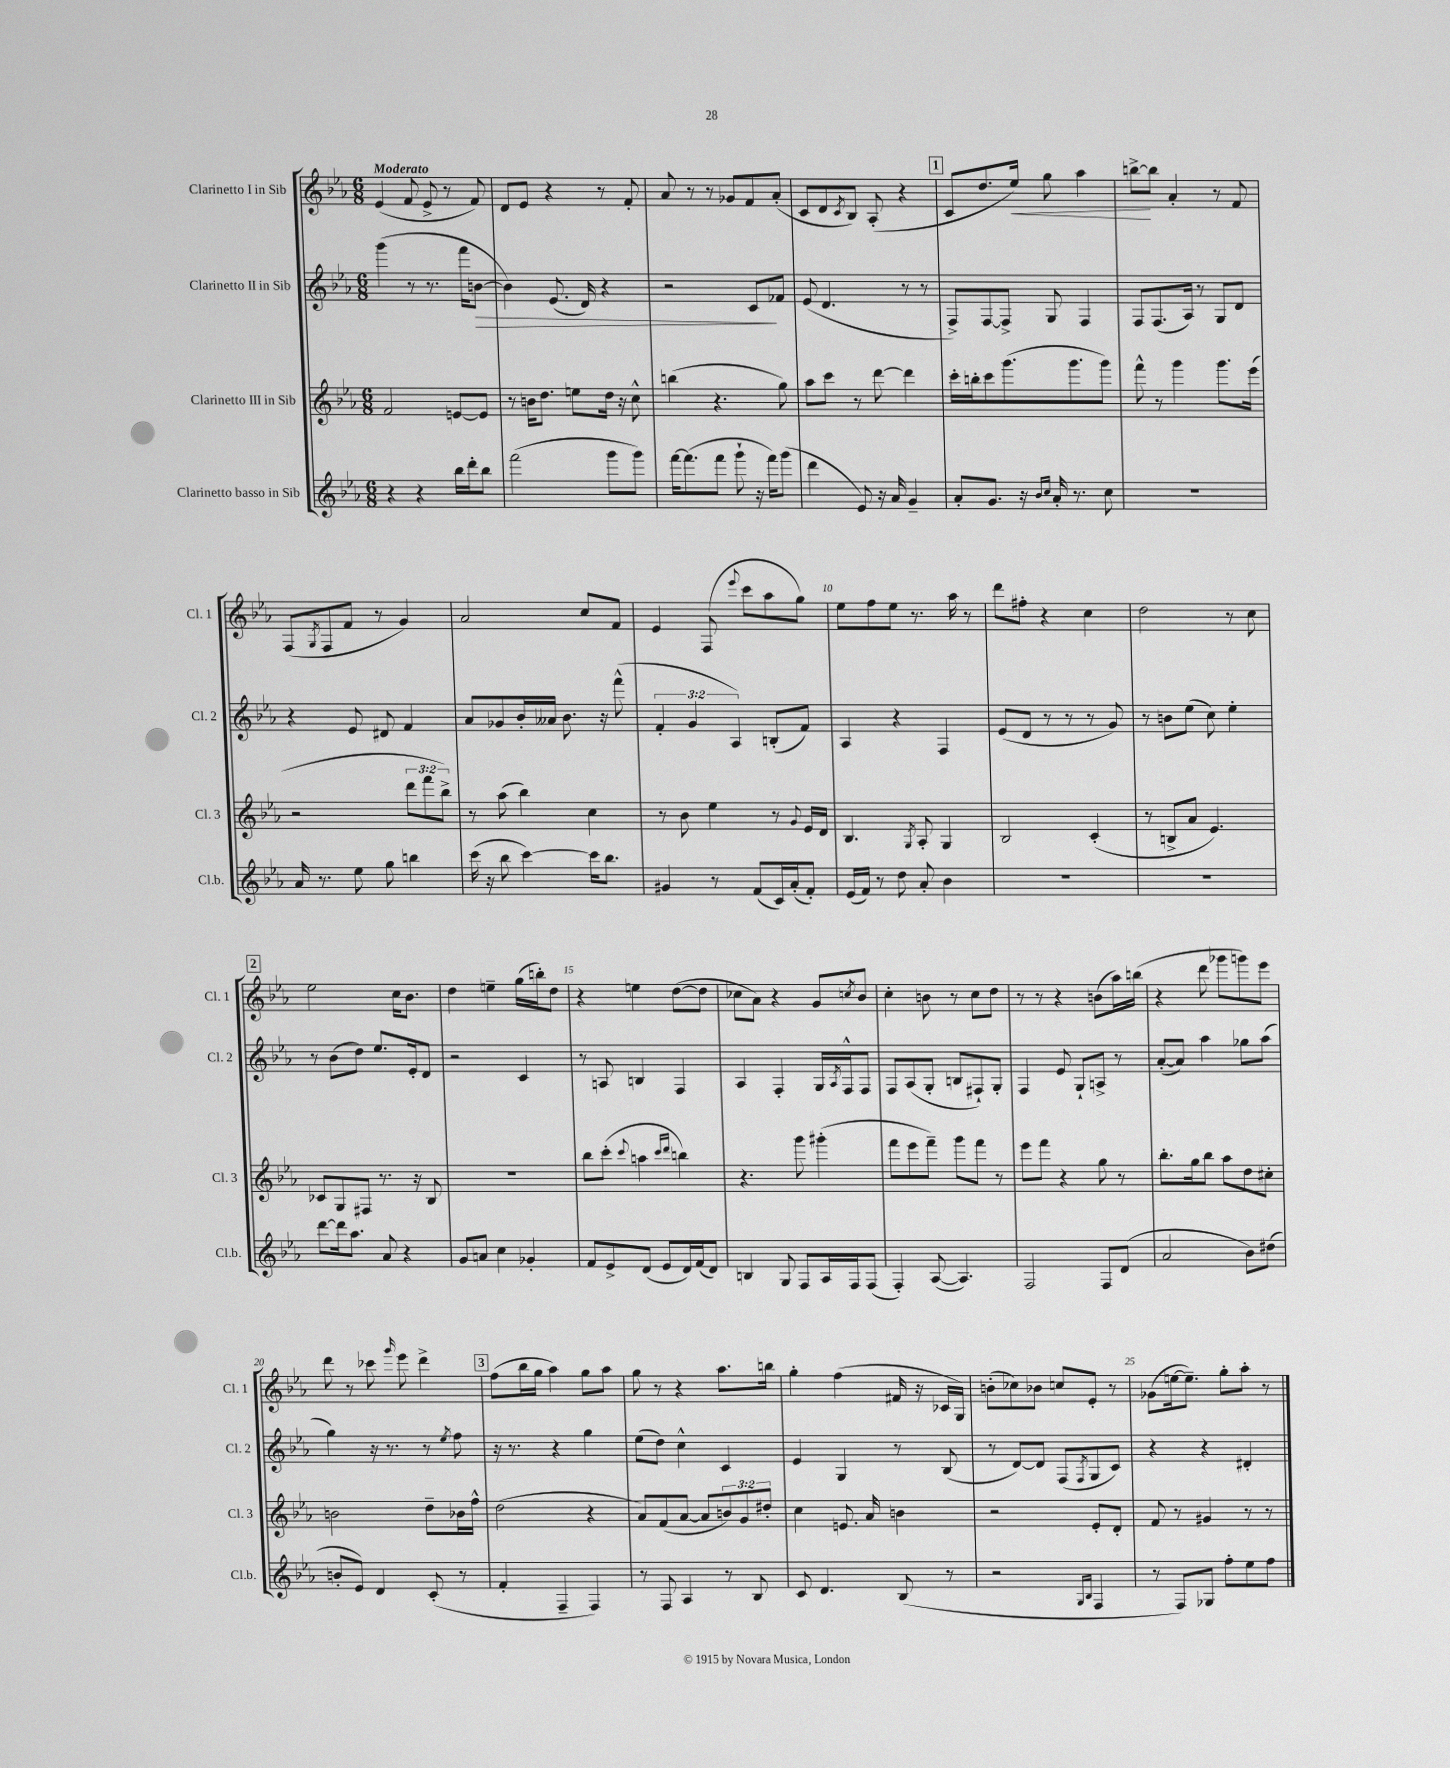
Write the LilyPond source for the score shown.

<<
\new StaffGroup <<
\new Staff = "s0" \with { instrumentName = "Clarinetto I in Sib" shortInstrumentName = "Cl. 1" } {
    \clef treble \key ees \major \numericTimeSignature \time 6/8 \tempo "Moderato"
    ees'4( f'8 ees'8-> r8 f'8) |
    d'8 ees'8 r4 r8 f'8-. |
    aes'8 r8 r8 ges'8 f'8 aes'8-.( |
    c'8 d'8 \acciaccatura { c'8 } bes8) aes8-.( r4 |
    \mark \markup { \box "1" } c'8 d''8. ees''16\<) g''8 aes''4 |
    b''8~->\! b''8 aes'4-. r8 f'8 |
    f8( \acciaccatura { g8 } f8 f'8 r8 g'4) |
    aes'2 c''8 f'8 |
    ees'4 f8( \appoggiatura { ees'''8 } c'''8 aes''8 g''8) |
    ees''8 f''8 ees''8 r8. aes''16 r8 |
    d'''8 fis''8-. r4 c''4 |
    d''2 r8 c''8 |
    \mark \markup { \box "2" } ees''2 c''16 bes'8. |
    d''4 e''4-- g''16( b''16-.) d''8 |
    r4 e''4 d''8~( d''8 |
    ces''8 aes'8) r4 g'8 \acciaccatura { c''8 } bes'8 |
    c''4-. b'8 r8 c''8 d''8 |
    r8 r8 r4 b'8( aes''16) b''16( |
    r4 d'''8 ges'''8 g'''8) ees'''8 |
    d'''8 r8 ces'''8 \grace { g'''16 } ees'''8 d'''4-> |
    \mark \markup { \box "3" } f''8( bes''16 g''16 aes''4) g''8 aes''8 |
    g''8 r8 r4 aes''8. b''16 |
    g''4-. f''4( fis'16 r16 ces'16 g16) |
    b'8-.( ces''8) bes'8 c''8 ees'8-. r8 |
    ges'8( e''16~ e''8.--) g''8-. aes''8-. r8 \bar "|." |
}
\new Staff = "s1" \with { instrumentName = "Clarinetto II in Sib" shortInstrumentName = "Cl. 2" } {
    \clef treble \key ees \major \numericTimeSignature \time 6/8 \override Staff.TupletNumber.text = #tuplet-number::calc-fraction-text
    g'''4( r8 r8. f'''16 b'8~\> |
    b'4) ees'8.( d'16) r4 |
    r2 c'8\! fes'8 |
    ees'8( d'4. r8 r8 |
    \mark \markup { \box "1" } f8->) f8~ f8-> g8 f4 |
    f8 f8.( aes16) r8 g8 d'8 |
    r4 ees'8 dis'8 f'4 |
    aes'8 ges'8 bes'16-. aeses'16 bes'8. r16 f'''8-^( |
    \tuplet 3/2 { f'4-. g'4 aes4) } b8-.( f'8) |
    aes4 r4 f4 |
    ees'8( d'8 r8 r8 r8 g'8) |
    r8 b'8 ees''8( c''8) ees''4-. |
    \mark \markup { \box "2" } r8 bes'8( d''8) ees''8. ees'16-. d'8 |
    r2 c'4 |
    r8 a8 b4 f4 |
    aes4 f4-. g16 \acciaccatura { aes8 } f16-^ f8 |
    f8 aes8( g8-. b8 fis8-!) g8-. |
    f4 ees'8 g8-! a8-> r8 |
    aes'8~-.( aes'8) aes''4 ges''8 aes''8( |
    g''4) r16 r8. r8 \acciaccatura { ees''8 } f''8 |
    \mark \markup { \box "3" } r16 r8. r4 g''4 |
    ees''8( d''8) c''4-^ c'4 |
    ees'4 g4 r8 bes8( |
    r8 d'8~) d'8 f8( \acciaccatura { f8 } g8 c'8) |
    r4 r4 dis'4-. \bar "|." |
}
\new Staff = "s2" \with { instrumentName = "Clarinetto III in Sib" shortInstrumentName = "Cl. 3" } {
    \clef treble \key ees \major \numericTimeSignature \time 6/8 \override Staff.TupletNumber.text = #tuplet-number::calc-fraction-text
    f'2 e'8~ e'8 |
    r8 b'16 d''8. e''8 d''16 r16 c''8-^ |
    b''4( r4. g''8) |
    aes''8 c'''8 r8 d'''8~ d'''4 |
    \mark \markup { \box "1" } c'''16-. b''16-. c'''8 g'''8.( g'''8. g'''8) |
    f'''8-^ r8 g'''4 g'''8. ees'''16( |
    r2 \tuplet 3/2 { d'''8 f'''8 bes''8->) } |
    r8 aes''8( bes''4) c''4 |
    r8 bes'8 ees''4 r8 \appoggiatura { g'8 } ees'16 d'16 |
    bes4. \acciaccatura { g8 } aes8-. g4 |
    bes2 c'4-.( |
    r8 b8-> aes'8 ees'4.) |
    \mark \markup { \box "2" } ces'8 g8 fis8 r8. r16 bes8 |
    R2. |
    bes''8 c'''8-.( \appoggiatura { c'''8 } a''4 \grace { c'''16 d'''16 } b''4) |
    r4. g'''8 gis'''4-.( |
    f'''8 ees'''8 f'''8--) g'''8 f'''8 r8 |
    ees'''8 f'''8 r4 g''8 r8 |
    bes''8.-. g''16 bes''8 aes''8 d''8 cis''8-. |
    b'2 d''8-- bes'16 f''16-^ |
    \mark \markup { \box "3" } d''2( r4 |
    aes'8) f'8( aes'8~ aes'8 \tuplet 3/2 { b'8) g'8 dis''8-. } |
    c''4 e'8. aes'16 b'4 |
    r2 ees'8-. d'8-. |
    f'8 r8 gis'4 r8 r8 \bar "|." |
}
\new Staff = "s3" \with { instrumentName = "Clarinetto basso in Sib" shortInstrumentName = "Cl.b." } {
    \clef treble \key ees \major \numericTimeSignature \time 6/8
    r4 r4 bes''16 d'''16-. bes''8 |
    f'''2( g'''8 g'''8) |
    f'''16~ f'''8.( f'''8 g'''8-! r16 f'''16) g'''8( |
    d'''4 ees'8) r16 aes'16 g'4-- |
    \mark \markup { \box "1" } aes'8-. g'8. r16 \grace { bes'16 c''16 } aes'16-. r8. c''8 |
    R2. |
    aes'16 r8. ees''8 g''8 b''4 |
    c'''16( r16 bes''8 c'''4~) c'''16 bes''8. |
    gis'4 r8 f'8( c'16) aes'16-.( f'8-.) |
    ees'16( f'16) r8 d''8 aes'8-. bes'4 |
    R2. |
    R2. |
    \mark \markup { \box "2" } d'''8~ d'''16 aes''8. aes'8 r4 |
    g'8 a'8 c''4 ges'4-. |
    f'8 ees'8-> d'8( ees'8 d'16) f'16( d'8) |
    b4 g8 f8 aes16 f16 f8( |
    f4-.) aes8~( aes4.) |
    f2 f8 d'8( |
    aes'2 bes'8) dis''8( |
    b'8-. ees'8) d'4 c'8-.( r8 |
    \mark \markup { \box "3" } f'4-. f4-- f4) |
    r8 f8 aes4 r8 bes8 |
    c'8 d'4. bes8( r8 |
    r2 \grace { g16 bes16 } f4 |
    r8 f8) ges8 f''8-. ees''8 f''8 \bar "|." |
}
>>
>>
\layout { \context { \Score \override BarNumber.break-visibility = ##(#f #t #t) barNumberVisibility = #(every-nth-bar-number-visible 5) } }
